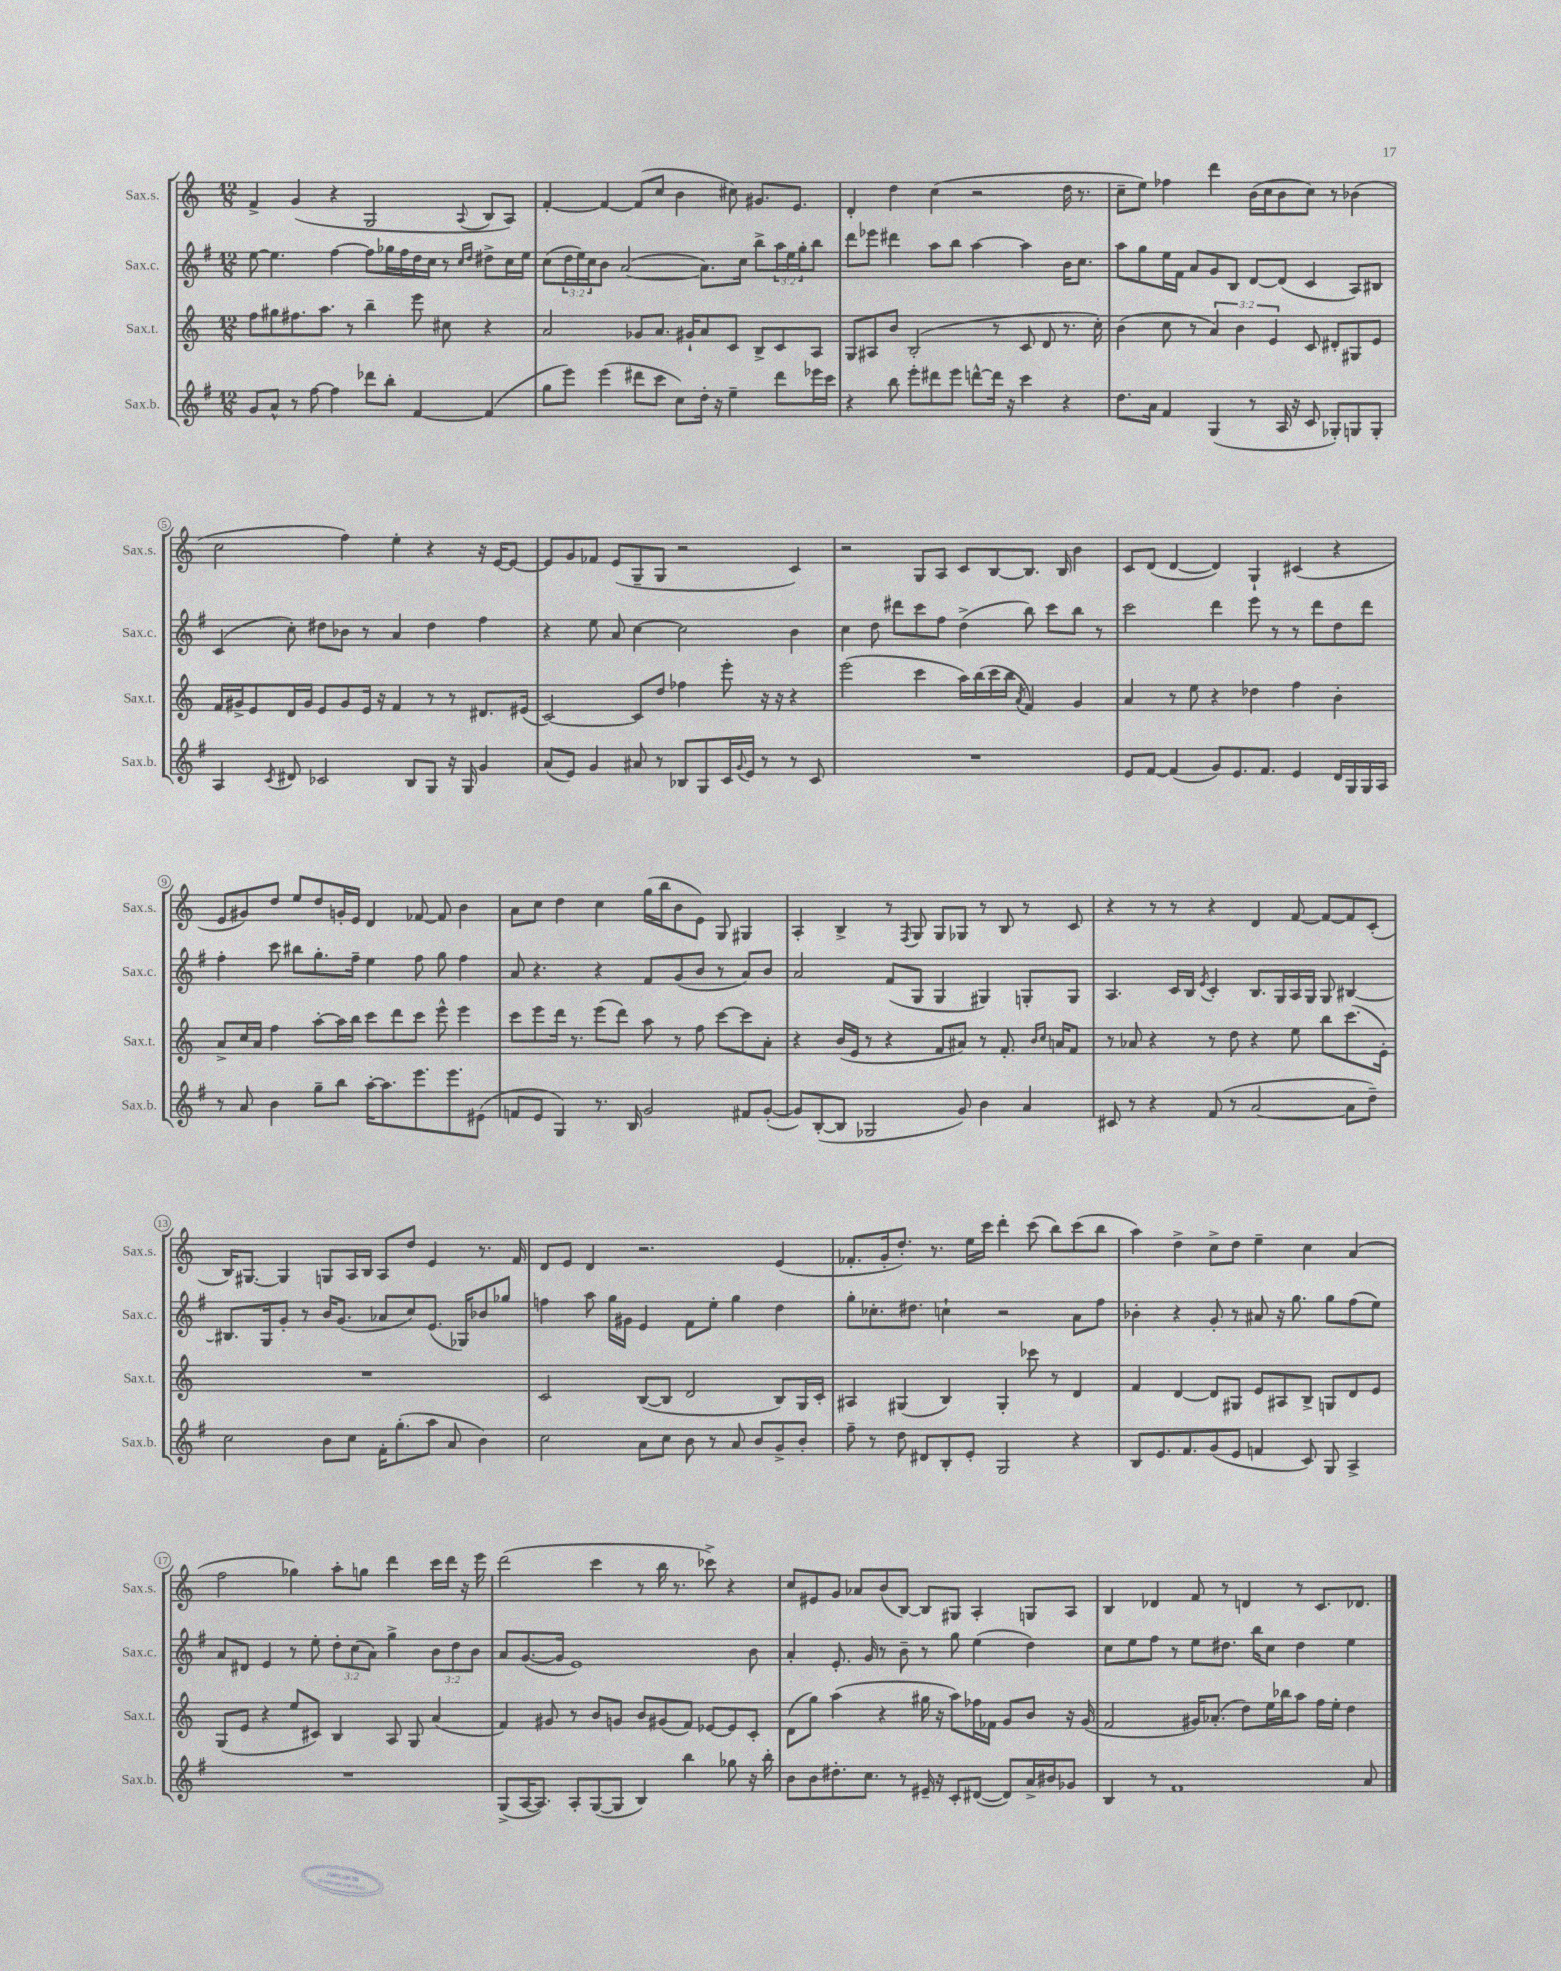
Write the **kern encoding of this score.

**kern	**kern	**kern	**kern
*part4	*part3	*part2	*part1
*staff4	*staff3	*staff2	*staff1
*I"Sax.b.	*I"Sax.t.	*I"Sax.c.	*I"Sax.s.
*I'Sax.b.	*I'Sax.t.	*I'Sax.c.	*I'Sax.s.
*clefG2	*clefG2	*clefG2	*clefG2
*k[f#]	*k[]	*k[f#]	*k[]
*M12/8	*M12/8	*M12/8	*M12/8
=1	=1	=1	=1
8g/L	8ff\L	[8ee\	4f^/
8a^^/J	8gg#X\	4.ee\]	.
8r	8.ff#X\	.	(4g/
[8ff#\	.	.	.
.	8.aa\J	.	.
4ff#\]	.	[4ff#\	4r
.	8r	.	.
8ddd-X\L	4bb~\	8ff#\L]	2G/
8bb'\J	.	16gg-X\L	.
.	.	16ff#\	.
[4f#/	8eee\	16dd\	.
.	.	16cc\JJ	.
.	8cc#X\	8r	.
.	.	16qqcc/LL	.
.	.	16qqdd/JJ	8qqA/
(4f#/]	4r	8dd#X^\L	8B/L
.	.	16cc\L	8A/J)
.	.	16ee\JJ	.
=2	=2	=2	=2
8gg\L	2a/	(8cc\L	[4f'/
8eee\J)	.	24dd\L	.
.	.	24ee\)	.
.	.	24cc\J	.
(4eee\	.	8b\J	4f/_
.	.	([2a/	.
8ddd#X\L	8g-X/L	.	(8f/L]
8ccc\J	8.a/J	.	8cc/J
8cc\L)	.	.	4b\
.	16g#X`/KL	.	.
16dd'\Jk	8a/	8.a\L])	.
16r	.	.	.
4ee~\	8c/J	.	8cc#X\)
.	.	16cc\Jk	.
.	8B^/L	8bb^\L	8.g#X/L
8ddd#\L	8c/	24aa\L	.
.	.	24ee\	.
.	.	.	8.e/J
.	.	24gg'\J	.
16eee-X\L	8A/J	8bb\J	.
16ccc\JJ	.	.	.
=3	=3	=3	=3
4r	8G/L	8ddd\L	4d'/
.	8A#X/	8eee-X\J	.
8bb\	8b/J	4ddd#X\	4dd\
8eee'\L	(2B'/	.	.
8ddd#X\	.	8aa\L	(4cc\
8eee\J	.	8bb\J	.
[8dddn^^\L	.	[4aa\	2r
16ddd\Jk]	8r	.	.
16r	.	.	.
4ccc\	8c/	4aa\]	.
.	8d/	.	.
4r	8.r	16b\KL	16dd\
.	.	8.cc\J	8.r
.	16cc'\)	.	.
=4	=4	=4	=4
8.dd\L	(4b\	8aa\L	8cc~\L
.	.	8gg\	8ee\J)
16a\Jk	.	.	.
4f#/	8cc\	16ee\L	4ff-X\
.	.	16f#\JJ	.
.	8r	8a/L	.
(4G/	6a/)	8g/	4ddd\
.	.	8B/J	.
.	6b\	.	.
8r	.	[8d/L	(16b\LL
.	.	.	16cc\J
.	6e/	.	.
16A/	.	(8d/J]	8b\
16r	.	.	.
8c/	8c/	4c/	8cc\J)
8G-X'/L)	8d#X'/L	.	8r
8Gn/	8G#X/	8A/L)	(4b-X\
8G'/J	8e/J	8B#X/J	.
!!LO:LB:g=z
=5	=5	=5	=5
4A/	16f/LL	(4c/	2cc\
.	16g#X^/J	.	.
.	8e/	.	.
8qc/	.	.	.
8d#X/	16d/L	8cc'\)	.
.	16g#/JJ	.	.
2c-X/	8e/L	8dd#X\L	.
.	8g#/	8b-X\J	4ff\)
.	16e/Jk	8r	.
.	16r	.	.
.	4f/	4a/	4ee'\
8B/L	.	.	.
8G/J	8r	4dd#\	4r
16r	8r	.	.
16G/	.	.	.
4g/	8.d#X/L	4ff#\	16r
.	.	.	[16e/KL
.	.	.	8e/J_
.	(16e#X/Jk	.	.
=6	=6	=6	=6
(8a/L	[2c/)	4r	8e/L]
8e/J)	.	.	8g/
4g/	.	8ee\	8f-X/J
.	.	8a/	(8e/L
8a#X/	8c/L]	[4cc\	8G~/
8r	8dd/J	.	8G/J
8B-X/L	4ff-X\	2cc\]	2r
8G/	.	.	.
16c/L	8eee'\	.	.
8qqg/	.	.	.
16e/JJ	.	.	.
8r	16r	.	.
.	16r	.	.
8r	4r	4b\	4c/)
8c/	.	.	.
=7	=7	=7	=7
1.r	(2eee\	4cc\	2r
.	.	8dd\	.
.	.	8ddd#X\L	.
.	4ccc\	8ccc\	8G/L
.	.	8ff#\J	8A/J
.	16aa\LL)	(4dd^\	8c/L
.	(16bb\	.	.
.	16ccc\	.	[8B/
.	16bb\JJ	.	.
.	8qa/	.	.
.	4f/)	8bb\)	8.B/J]
.	.	8ccc\L	.
.	.	.	16B/
.	4g/	8bb\J	4b\
.	.	8r	.
=8	=8	=8	=8
8e/L	4a/	2ccc\	8c/L
[8f#/J	.	.	(8d/J
(4f#/]	8r	.	[4d/
.	8ee\	.	.
8g/L)	4r	4ddd\	4d/])
8.e/	.	.	.
.	4dd-X\	8eee\	4G`/
8.f#/J	.	.	.
.	.	8r	.
4e/	4ff\	8r	(4c#X/
.	.	8ddd\L	.
16d/LL	4b'\	8dd\	4r
16G/	.	.	.
16G/	.	8ddd\J	.
16A/JJ	.	.	.
!!LO:LB:g=z
=9	=9	=9	=9
8r	8a^/L	4ff#'\	8e/L
8a/	16cc/L	.	8g#X/)
.	16a/JJ	.	.
4b\	4ff\	8ccc\	8dd/J
.	.	8bb#X\L	8ee/L
8gg~\L	[8aa'\L	8.gg'\	8dd/
8bb\J	16aa\L]	.	16gn'/L
.	16bb\JJ	16ff#~\Jk	16e/JJ
[16aa'\KL	8ccc\L	4ee\	4d/
8.aa\]	.	.	.
.	8ddd\	.	.
8.eee\	8ccc\J	8ff#\	[8f-X/
.	8eee^^\	8gg\	8f-/]
8.eee\	.	.	.
.	4eee\	4ff#\	4b\
(8e#X\J	.	.	.
=10	=10	=10	=10
8fn/L	8ccc\L	8a/	8a\L
8e/J	8eee\	4.r	8cc\J
4G/)	16ddd\Jk	.	4dd\
.	8.r	.	.
8.r	(8eee\L	4r	4cc\
.	8ddd\J)	.	.
16B/	.	.	.
2g/	8aa\	8f#/L	(16gg\LL
.	.	.	16bb\J
.	8r	(8g/	8b\
.	8ff\	8b/J	8e\J)
.	[8ccc\L	8r	8G/
8f#X/L	8ccc\]	8a/L)	4G#X/
([8g'/J	8a'\J	8b/J	.
=11	=11	=11	=11
8g/L])	4r	2a/	4A'/
([8B'/	.	.	.
8B/J]	(16b/LL	.	4B^/
.	16e/JJ	.	.
2G-X/	8r	.	.
.	4r	(8f#/L	8r
.	.	.	8qF/
.	.	8G/J	8G/
.	8f/L	4G/	8G/L
8g/)	8a#X/J)	.	8G-X/J
4b\	8r	4G#X/)	8r
.	8.f'/	.	8B/
4a/	.	8Gn'/L	8r
.	16qqb/LL	.	.
.	16qqcc/JJ	.	.
.	16an/KL	.	.
.	8f/J	8G/J	8c/
=12	=12	=12	=12
8c#X/	8r	4.A/	4r
8r	8a-X/	.	.
4r	4r	.	8r
.	.	16c/LL	8r
.	.	16B/JJ	.
.	.	8qe/	.
(8f#/	8r	4c'/	4r
8r	8dd\	.	.
[2a/	4r	8.B/L	4d/
.	.	16G/L	.
.	8ee\	16A/	[8f/
.	.	16G/JJ	.
.	8bb\L	8G/	8f/L_
8a\L]	(8.ccc\	[4B#X/	8f/]
8dd~\J)	.	.	(8c'/J
.	16e'\Jk)	.	.
!!LO:LB:g=z
=13	=13	=13	=13
2cc\	1.r	8.B#X/L]	16B/KL)
.	.	.	[8.G#X/J
.	.	16G/k	.
.	.	8g'/J	4G#/]
.	.	8r	.
8b\L	.	16b/KL	8Gn/L
.	.	(8.g/J	.
8cc\J	.	.	16A/L
.	.	.	16B/JJ
16f#'\KL	.	8a-X/L	8A/L
(8.gg'\	.	.	.
.	.	8cc/)	8dd/J
8aa\J	.	(8.e/J	4e/
8a/	.	.	.
.	.	16G-X/KL)	.
4b\)	.	8b-X/	8.r
.	.	8gg-X/J	.
.	.	.	16f/
=14	=14	=14	=14
2cc\	2c/	4ffn\	8d/L
.	.	.	8e/J
.	.	8aa\	4d/
.	.	16gg\LL	.
.	.	16g#X\JJ	.
8a\L	([8B/L	4e/	2.r
8cc\J	8B/J]	.	.
8b\	2d/	8f#\L	.
8r	.	8ee'\J	.
8a/	.	4gg\	.
8b/L	.	.	.
8g^/	8B/L)	4dd\	(4e/
8b'/J	16G/L	.	.
.	16c'/JJ	.	.
=15	=15	=15	=15
8ff#~\	4A#X/	8gg'\L	8.f-X'/L
8r	.	8.cc-X'\	.
.	.	.	16g'/k
8dd\	(4G#X/	.	8.dd'/J)
.	.	8.dd#X\J	.
8d#X/L	.	.	.
.	.	.	8.r
8B'/	4B/)	4ccn`\	.
8e'/J	.	.	16ee\LL
.	.	.	16ccc\JJ
2G/	4G#'/	2r	4ddd'\
.	8ccc-X\	.	(8ccc\
.	8r	.	8bb\L)
4r	4d/	8a\L	(8ccc\
.	.	8ff#\J	8bb\J
=16	=16	=16	=16
8B/L	4f/	4b-X'\	4aa\)
8.e/	.	.	.
.	[4d/	4r	4dd^\
8.f#/	.	.	.
(8g/	8d/L]	8g'/	8cc^\L
8e/J	8G#X/J	8r	8dd\J
4fn/	8e/L	8a#X/	4ee~\
.	8A#X/	16r	.
.	.	8.gg\	.
8c/)	8B^/J	.	4cc\
8G/	8Gn/L	8gg\L	.
4A^/	8d/	(8ff#\	(4a/
.	8e/J	8ee\J)	.
!!LO:LB:g=z
=17	=17	=17	=17
1.r	(8G/L	8a/L	2ff\
.	8e/J	8d#X/J	.
.	4r	4e/	.
.	8ee/L	8r	4gg-X\)
.	8c#X/J)	8ee'\	.
.	4B/	12dd'\L	8aa'\L
.	.	(12cc\	.
.	.	.	8ggn\J
.	.	12a\J)	.
.	8A/	4gg^\	4ddd\
.	8G/	.	.
.	(4a/	12b\L	16ccc\LL
.	.	.	16ddd\JJ
.	.	12dd\	.
.	.	.	16r
.	.	12b\J	.
.	.	.	16eee\
=18	=18	=18	=18
(8G^/L	4f/)	8a/L	(2ddd\
[16A/K	.	([8.g/	.
8.A/J])	.	.	.
.	8g#X/	.	.
.	.	16g/Jk]	.
8A'/L	8r	1e)	.
([8G/	8b/L	.	4ccc\
8G/J]	8gn/J	.	.
4B/)	8b/L	.	8r
.	(8g#X/	.	16bb\
.	.	.	8.r
4bb\	8f/J)	.	.
.	[8e-X/L	.	8ccc-X^\)
8gg-X\	8e-/]	.	4r
16r	8c'/J	8b\	.
16bb'\	.	.	.
=19	=19	=19	=19
8b\L	(8d\L	4a'/	8cc/L
8b\	8gg\J)	.	8e#X/
8.dd#X'\	(4aa\	8.e'/	8g/J
.	.	.	8a-X/L
8.cc\J	.	16g/	.
.	4r	8r	(8b/
8r	.	8b~\	[8B/J)
16e#X~/	16gg#X\	8r	8B/L]
16r	16r	.	.
8c'/L	8aa\L)	8gg\	8G#X/J
([8d#X/J	16ff-X\L	(4ee\	4A'/
.	16f-X\JJ	.	.
8d#/L])	8g/L	.	.
16a^/L	8b/J	4dd\)	8Gn/L
16b#X/J	.	.	.
8g-X/J	16r	.	8A/J
.	(16g/	.	.
=20	=20	=20	=20
4B/	2f/	8cc\L	4B/
.	.	8ee\	.
8r	.	8ff#\J	4d-X/
1f#	.	8r	.
.	16g#X/KL)	8ee\L	8f/
.	(8.a-X'/J	.	.
.	.	8.dd#X\J	8r
.	8dd\L)	.	4dn/
.	.	16bb\KL	.
.	16ee\L	8cc\J	.
.	16bb-X\J	.	.
.	8aa\J	4dd#\	8r
.	16ff\LL	.	8.c/L
.	16ee'\JJ	.	.
.	4dd\	4ee\	.
.	.	.	8.d-X/J
8a/	.	.	.
==	==	==	==
*-	*-	*-	*-
